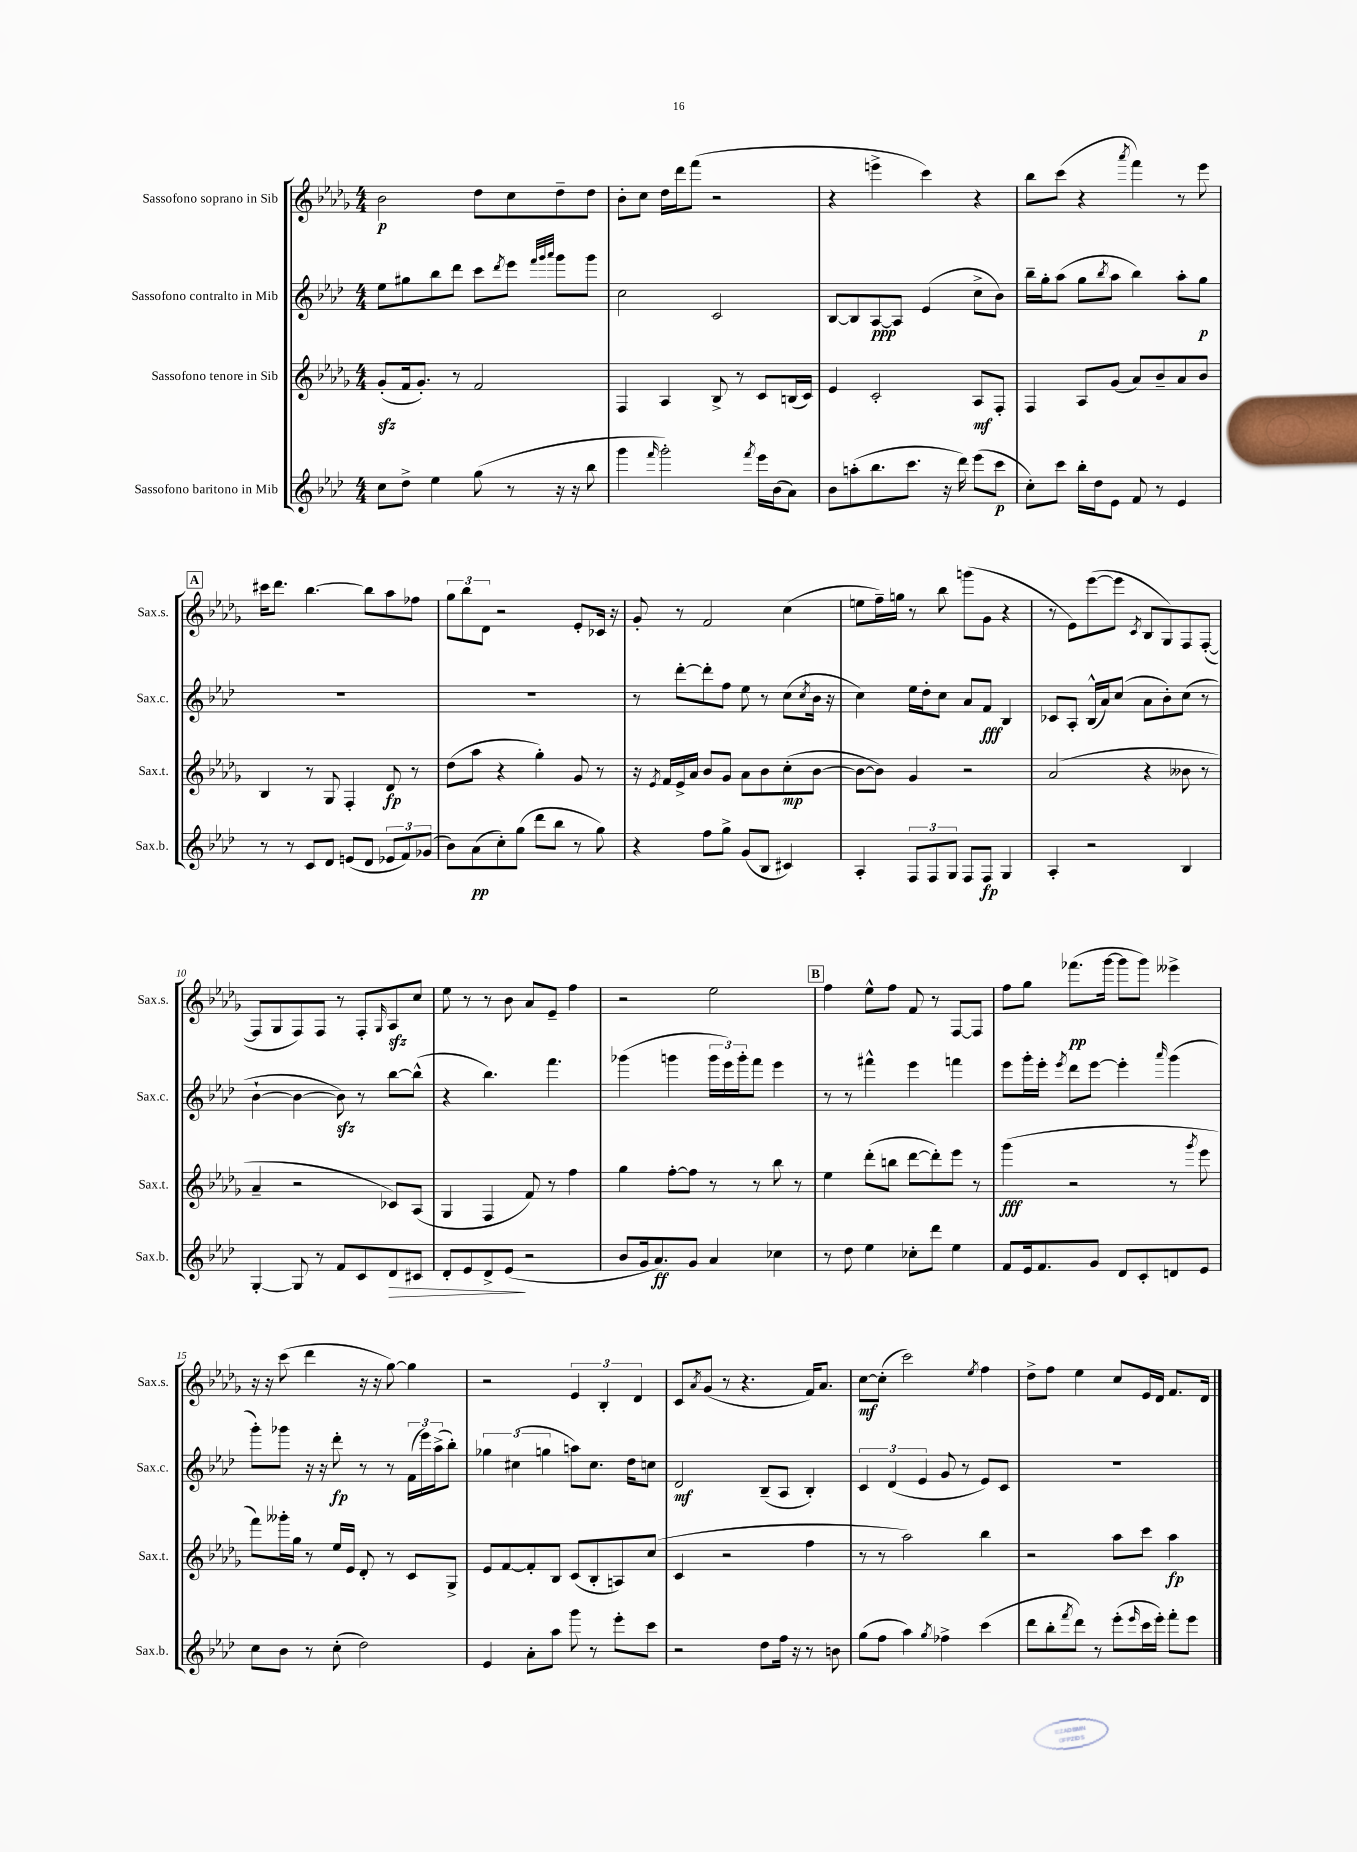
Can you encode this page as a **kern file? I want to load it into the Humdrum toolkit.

**kern	**kern	**kern	**kern
*staff4	*staff3	*staff2	*staff1
*clefG2	*clefG2	*clefG2	*clefG2
*k[b-e-a-d-]	*k[b-e-a-d-g-]	*k[b-e-a-d-]	*k[b-e-a-d-g-]
*M4/4	*M4/4	*M4/4	*M4/4
8cc\L	(8g-'/L	8ee-\L	2b-\
8dd-^\J	16f/k	8gg#\	.
.	8.g-'/J)	.	.
4ee-\	.	8bb-\	.
.	8r	8ddd-\J	.
(8gg\	2f/	8ccc\L	8dd-\L
.	.	8qddd-/	.
8r	.	8eee-\J	8cc\
.	.	32qqfff/LLL	.
.	.	32qqggg/	.
.	.	32qqaaa-/JJJ	.
16r	.	8ggg\L	8dd-~\
16r	.	.	.
8bb-\	.	8ggg\J	8dd-\J
=	=	=	=
4ggg\	4F/	2cc\	8b-'\L
.	.	.	8cc\J
16qqfff/	.	.	.
2ggg'\)	4A-/	.	16dd-\LL
.	.	.	16ddd-\J
.	.	.	(8fff\J
.	8B-^/	2c/	2r
.	8r	.	.
8qfff/	.	.	.
16eee-\LL	8c/L	.	.
(16b-\J	.	.	.
8a-\J)	(16B/L	.	.
.	16c/JJ)	.	.
=	=	=	=
8b-\L	4e-/	[8B-/L	4r
(8aa'\	.	8B-/]	.
8.bb-\	2c'/	[8A-/	4eee^\
.	.	8A-/]J	.
8.ccc\J	.	.	.
.	.	(4e-/	4ccc\)
16r	.	.	.
16ddd-\)	.	.	.
(8eee-\L	8A-/L	8cc^\L	4r
8ccc\J	8F'/J	8b-\J)	.
=	=	=	=
8cc'\L)	4F/	16bb-~\LL	8bb-\L
.	.	16gg'\J	.
8ccc\J	.	(8aa-\J	(8ccc\J
16bb-'\LL	8A-/L	8gg\L	4r
16dd-\J	.	.	.
.	.	8qbb-/	.
8e-\J	(8g-/J	8aa-\J	.
.	.	.	8qaaa-/
8f/	8a-/L)	4bb-\)	4fff\)
8r	8b-~/	.	.
4e-/	8a-/	8aa-'\L	8r
.	8b-/J	8gg\J	8eee-\
=	=	=	=
8r	4B-/	1r	16ccc#\LK
.	.	.	8.ddd-\J
8r	.	.	.
8c/L	8r	.	[4.bb-\
8d-/J	8G-/	.	.
(8e/L	4F'/	.	.
8d-/J	.	.	8bb-\]L
12e-/L	8d-/	.	8aa-\
12f/)	.	.	.
.	8r	.	8ff-\J
(12g-/J	.	.	.
=	=	=	=
8b-\L)	(8dd-\L	1r	12gg-\L
.	.	.	12bb-\
(8a-\	8aa-\J	.	.
.	.	.	12d-\J
8cc'\)	4r	.	2r
(8gg\J	.	.	.
8ddd-\L	4gg-'\)	.	.
8bb-\J	.	.	.
8r	8g-/	.	8e-'/L
8gg\)	8r	.	16c-/Jk
.	.	.	16r
=	=	=	=
4r	16r	8r	8g-'/
.	8qe-/	.	.
.	16f/LL	.	.
.	16e-^/	[8ddd-'\L	8r
.	16a-/JJ	.	.
8ff\L	8b-/L	8ddd-'\]	2f/
8gg^\J	8g-/J	8ff\J	.
(8g/L	8a-\L	8ee-\	.
8B-/J	8b-\	8r	.
4c#/)	(8cc'\	(8cc\L	(4cc\
.	.	8qcc/	.
.	[8b-\J	16b-\Jk	.
.	.	16r	.
=	=	=	=
4A-'/	8b-\_L	4cc\)	8ee\L
.	8b-\]J)	.	16ff~\L)
.	.	.	16gg\JJ
12F/L	4g-/	16ee-\LL	8r
.	.	16dd-'\J	.
12F/	.	.	.
.	.	8cc\J	8bb-\
12G/J	.	.	.
8F/L	2r	8a-/L	(8ggg\L
8F/J	.	8f/J	8g-\J
4G/	.	4B-/	4r
=	=	=	=
4A-'/	(2a-/	8c-/L	8r
.	.	8A-'/J	8e-\L)
2r	.	(16B-^^/LL	([8eee-\
.	.	16a-/J)	.
.	.	(8cc/J	8eee-\]J
.	.	.	8qc/
.	4r	8a-\L	8B-/L
.	.	8b-'\)	8G-/)
4B-/	8b--\	(8cc\J	8F/
.	8r	8r	([8F'/J
=	=	=	=
[4G'/	4a-~/	[4b-`\	8F/]L
.	.	.	8G-/
8G/]	2r	4b-\_	8F/)
8r	.	.	8F/J
8f/L	.	8b-\])	8r
8c/	.	8r	8F'/L
.	.	.	16qqG-/
8d-/	8c-/L)	[8bb-\L	8A-/
8c#/J	(8A-/J	(8bb-^^\]J	8cc/J
=	=	=	=
8d-'/L	4G-/	4r	8ee-\
8e-/	.	.	8r
8d-^/	4F/	4.bb-\)	8r
(8e-/J	.	.	8b-\
2r	8f/)	.	8a-/L
.	8r	4.fff\	8e-~/J
.	4ff\	.	4ff\
=	=	=	=
8b-/L	4gg-\	(4ggg-\	2r
16g/k	.	.	.
8.a-/)	.	.	.
.	[8ff'\L	4ggg\	.
8g/J	8ff\]J	.	.
4a-/	8r	24ggg\LL	2ee-\
.	.	24eee-\)	.
.	.	24ggg'\J	.
.	8r	8fff\J	.
4cc-\	8bb-\	4eee-\	.
.	8r	.	.
=	=	=	=
8r	4ee-\	8r	4ff\
8dd-\	.	8r	.
4ee-\	(8ddd-'\L	4fff#^^\	8ee-^^\L
.	8bb\J	.	8ff\J
8cc-'\L	[8ddd-\L	4eee-\	8f/
8ddd-\J	8ddd-'\])	.	8r
4ee-\	8eee-\J	4fff\	[8F/L
.	8r	.	8F/]J
=	=	=	=
8f/L	(4ggg-\	8eee-\L	8ff\L
16e-/k	.	16ggg'\L	8gg-\J
8.f/	.	16eee-'\JJ	.
.	.	8qeee-/	.
.	2r	8ddd-\L	(8.fff-\L
8g/J	.	[8eee-\J	.
.	.	.	[16ggg-\Jk
8d-/L	.	4eee-'\]	8ggg-\]L
8c'/	.	.	8ggg-\J)
.	.	16qqaaa-/	.
8d/	8r	(4ggg\	4eee--^\
.	8qggg-/	.	.
8e-/J	8eee-\	.	.
=	=	=	=
8cc\L	8fff\L)	8ggg'\L)	16r
.	.	.	16r
8b-\J	16ggg--'\L	8ggg-\J	(8ccc\
.	16gg-\JJ	.	.
8r	8r	16r	4ddd-\
.	.	16r	.
(8cc'\	16ee-/LL	8ddd-'\	.
.	16e-/JJ	.	.
2dd-\)	8d-'/	8r	16r
.	.	.	16r
.	8r	8r	[8gg-\)
.	8c/L	(24f\LL	4gg-\]
.	.	24eee-\)	.
.	.	(24aa-^\J	.
.	8G-^/J	8bb-'\J)	.
=	=	=	=
4e-/	8e-/L	6gg-\	2r
.	[8f/	.	.
.	.	(6cc#\	.
8a-'\L	8f'/]	.	.
.	.	6gg\	.
8aa-\J	8B-/J	.	.
8ggg\	(8c/L	8aa\L)	6e-/
8r	8B-'/	8.cc#\J	.
.	.	.	6B-'/
8eee-'\L	8A/)	.	.
.	.	16dd-\LK	.
.	.	.	6d-/
8ccc\J	(8cc/J	8cc\J	.
=	=	=	=
2r	4c/	2d-/	8c/L
.	.	.	8qa-/
.	.	.	(8g-/J
.	2r	.	8r
.	.	.	4.r
8dd-\L	.	(8B-~/L	.
16ff\Jk	.	8A-/J	.
16r	.	.	.
8r	4ff\	4B-'/)	16f/LK)
.	.	.	8.a-/J
8b\	.	.	.
=	=	=	=
(8gg\L	8r	6c/	[8cc\L
8ff\J	8r	.	(8cc'\]J
.	.	(6d-/	.
4aa-\)	2aa-\)	.	2ccc\)
.	.	6e-/	.
8qgg/	.	.	.
4ff-^\	.	8g/	.
.	.	8r	.
.	.	.	8qee-/
(4ccc\	4bb-\	8e-/L)	4ff\
.	.	8c/J	.
=	=	=	=
8ddd-\L	2r	1r	8dd-^\L
8bb-'\	.	.	8ff\J
8qfff/	.	.	.
8ddd-\J)	.	.	4ee-\
8r	.	.	.
(8eee-'\L	8aa-\L	.	8cc/L
16qqeee-/	.	.	.
16ccc\L	8ccc\J	.	16e-/L
16eee-'\JJ)	.	.	16d-/JJ
8fff'\L	4aa-\	.	8.f/L
8eee-\J	.	.	.
.	.	.	16d-/Jk
==	==	==	==
*-	*-	*-	*-
